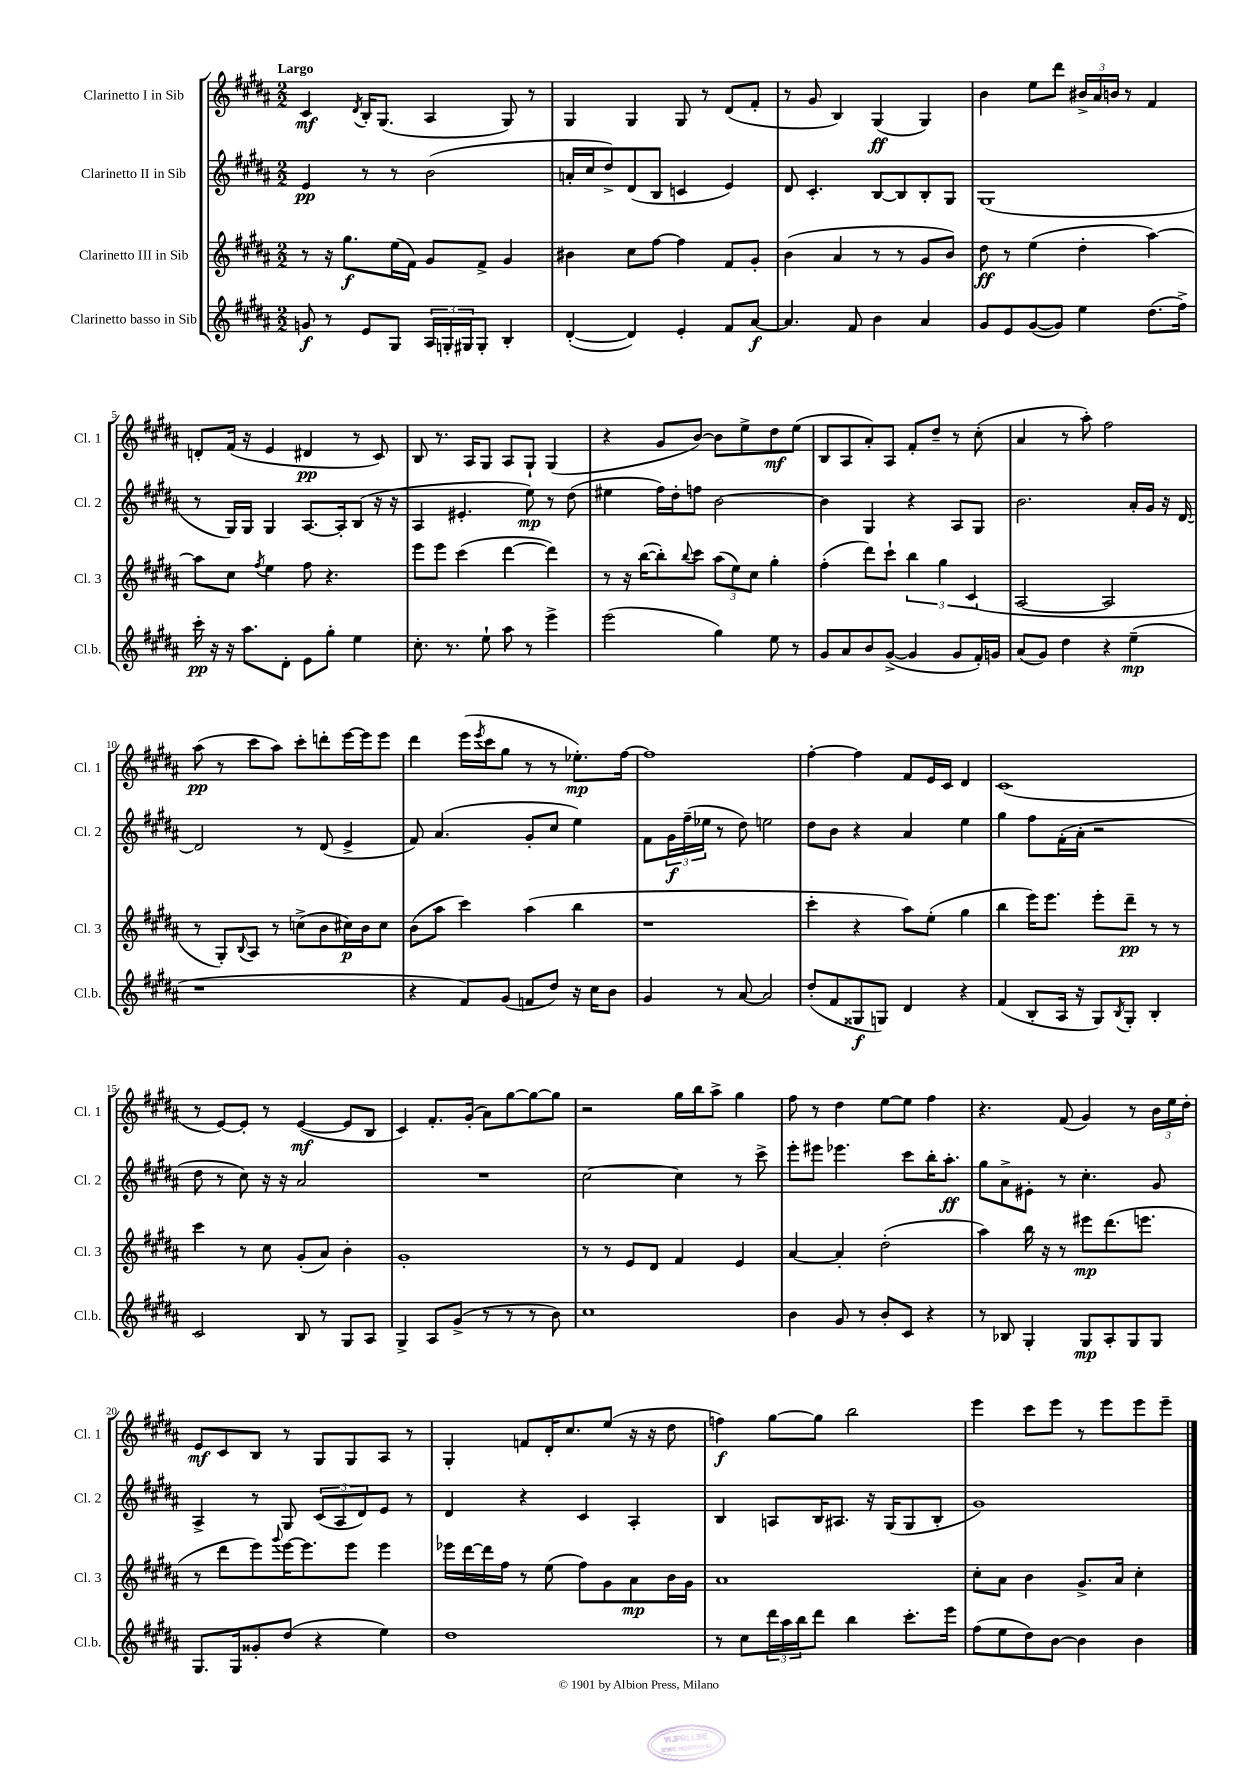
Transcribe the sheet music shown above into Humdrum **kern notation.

**kern	**dynam	**kern	**dynam	**kern	**dynam	**kern	**dynam
*part4	*part4	*part3	*part3	*part2	*part2	*part1	*part1
*staff4	*staff4	*staff3	*staff3	*staff2	*staff2	*staff1	*staff1
*I"Clarinetto basso in Sib	*	*I"Clarinetto III in Sib	*	*I"Clarinetto II in Sib	*	*I"Clarinetto I in Sib	*
*I'Cl.b.	*	*I'Cl. 3	*	*I'Cl. 2	*	*I'Cl. 1	*
*clefG2	*	*clefG2	*	*clefG2	*	*clefG2	*
*k[f#c#g#d#a#]	*	*k[f#c#g#d#a#]	*	*k[f#c#g#d#a#]	*	*k[f#c#g#d#a#]	*
*M2/2	*	*M2/2	*	*M2/2	*	*M2/2	*
=1	=1	=1	=1	=1	=1	=1	=1
!	!	!	!	!	!	!LO:TX:a:B:t=Largo	!
8gn/	f	8r	.	4e/	pp	4c#/	mf
8r	.	16r	.	.	.	.	.
.	.	8.gg#\L	f	.	.	.	.
.	.	.	.	.	.	8qd#/	.
8e/L	.	.	.	8r	.	16B'/KL	.
.	.	.	.	.	.	(8.G#/J	.
8G#/J	.	(16ee\L	.	8r	.	.	.
.	.	16f#\JJ)	.	.	.	.	.
24A#/LL	.	8g#/L	.	(2b\	.	4A#/	.
24Gn'/	.	.	.	.	.	.	.
24G#X/J	.	.	.	.	.	.	.
8G#'/J	.	8f#^/J	.	.	.	.	.
4B'/	.	4g#/	.	.	.	8G#/)	.
.	.	.	.	.	.	8r	.
=2	=2	=2	=2	=2	=2	=2	=2
([4d#'/	.	4b#X\	.	16an'/LL	.	4G#/	.
.	.	.	.	16cc#/J	.	.	.
.	.	.	.	8dd#^/)	.	.	.
4d#/])	.	8cc#\L	.	(8d#/	.	4G#/	.
.	.	[8ff#\J	.	8B/J	.	.	.
4e'/	.	4ff#\]	.	4cn/	.	8G#/	.
.	.	.	.	.	.	8r	.
8f#/L	.	8f#/L	.	4e/)	.	(8d#/L	.
[8a#/J	f	8g#'/J	.	.	.	8f#'/J	.
=3	=3	=3	=3	=3	=3	=3	=3
4.a#/]	.	(4b\	.	8d#/	.	8r	.
.	.	.	.	4.c#'/	.	8g#/	.
.	.	4a#/	.	.	.	4B/)	.
8f#/	.	.	.	.	.	.	.
4b\	.	8r	.	[8B/L	.	(4G#/	ff
.	.	8r	.	8B/]	.	.	.
4a#/	.	8g#/L	.	8B'/	.	4G#/)	.
.	.	8b/J)	.	8G#/J	.	.	.
=4	=4	=4	=4	=4	=4	=4	=4
8g#/L	.	8dd#\	ff	(1G#	.	4b\	.
8e/	.	8r	.	.	.	.	.
([8g#/	.	(4ee\	.	.	.	8ee\L	.
8g#/J])	.	.	.	.	.	8ddd#\J	.
4ee\	.	4dd#'\	.	.	.	24b#X^/LL	.
.	.	.	.	.	.	24a#/	.
.	.	.	.	.	.	24bn/JJ	.
.	.	.	.	.	.	8r	.
(8.dd#\L	.	[4aa#\)	.	.	.	4f#/	.
16ff#^\Jk)	.	.	.	.	.	.	.
!!LO:LB:g=z
=5	=5	=5	=5	=5	=5	=5	=5
16ccc#'\	pp	8aa#\L]	.	8r	.	8dn'/L	.
16r	.	.	.	.	.	.	.
16r	.	8cc#\J	.	16G#/LL)	.	(16f#/Jk	.
8.aa#\L	.	.	.	16G#/JJ	.	16r	.
.	.	8qff#/	.	.	.	.	.
.	.	4ee\	.	4G#/	.	4e/	.
8d#'\J	.	.	.	.	.	.	.
8e\L	.	8ff#\	.	[8.A#/L	.	4d#X/	pp
8gg#'\J	.	4.r	.	.	.	.	.
.	.	.	.	16A#'/k]	.	.	.
4ee\	.	.	.	(8B/J	.	8r	.
.	.	.	.	16r	.	8c#/)	.
.	.	.	.	16r	.	.	.
=6	=6	=6	=6	=6	=6	=6	=6
8.cc#'\	.	8eee\L	.	4A#/	.	8B/	.
.	.	8eee\J	.	.	.	8.r	.
8.r	.	.	.	.	.	.	.
.	.	(4ccc#\	.	4.e#X'/	.	.	.
.	.	.	.	.	.	16A#/KL	.
8ee`\	.	.	.	.	.	8G#/J	.
8aa#\	.	[4ddd#\	.	.	.	8A#/L	.
8r	.	.	.	8ee\)	mp	8G#`/J	.
4eee^\	.	4ddd#\])	.	8r	.	(4G#/	.
.	.	.	.	(8dd#\	.	.	.
=7	=7	=7	=7	=7	=7	=7	=7
(2eee\	.	8r	.	4ee#X\	.	4r	.
.	.	16r	.	.	.	.	.
.	.	([16bb\KL	.	.	.	.	.
.	.	8bb'\])	.	16ff#\LL)	.	8g#/L	.
.	.	.	.	16dd#'\J	.	.	.
.	.	8qqbb/	.	.	.	.	.
.	.	8ccc#\J	.	8ffn\J	.	[8b/J)	.
4gg#\)	.	(12aa#\L	.	[2b\	.	8b\L]	.
.	.	12ee\)	.	.	.	.	.
.	.	.	.	.	.	8ee^\	.
.	.	12cc#\J	.	.	.	.	.
8ee\	.	4gg#'\	.	.	.	8dd#\	mf
8r	.	.	.	.	.	(8ee\J	.
=8	=8	=8	=8	=8	=8	=8	=8
8g#/L	.	(4ff#'\	.	4b\]	.	8B/L	.
8a#/	.	.	.	.	.	8A#/	.
8b/	.	8ddd#\L)	.	4G#/	.	8a#'/)	.
([8g#^/J	.	8ccc#`\J	.	.	.	8A#/J	.
4g#/]	.	6bb\	.	4r	.	8f#'/L	.
.	.	.	.	.	.	8dd#~/J	.
.	.	6gg#\	.	.	.	.	.
8g#/L	.	.	.	8A#/L	.	8r	.
.	.	(6c#/	.	.	.	.	.
16f#'/L)	.	.	.	8G#/J	.	(8cc#'\	.
16gn/JJ	.	.	.	.	.	.	.
=9	=9	=9	=9	=9	=9	=9	=9
(8a#/L	.	[2A#/	.	2.b\	.	4a#/	.
8g#/J)	.	.	.	.	.	.	.
4dd#\	.	.	.	.	.	8r	.
.	.	.	.	.	.	8aa#'\)	.
4r	.	2A#/]	.	.	.	2ff#\	.
(4ee~\	mp	.	.	16a#'/LL	.	.	.
.	.	.	.	16g#/JJ	.	.	.
.	.	.	.	16r	.	.	.
.	.	.	.	[16d#/	.	.	.
!!LO:LB:g=z
=10	=10	=10	=10	=10	=10	=10	=10
1r	.	8r	.	2d#/]	.	(8aa#\	pp
.	.	8G#'/L)	.	.	.	8r	.
.	.	8qqB/	.	.	.	.	.
.	.	8A#/J	.	.	.	8ccc#\L	.
.	.	8r	.	.	.	8aa#\J)	.
.	.	(8ccn^\L	.	8r	.	8ccc#'\L	.
.	.	8b\	.	(8d#/	.	8dddn'\	.
.	.	16cc#X\L)	p	4e^/	.	[16eee\L	.
.	.	16b\J	.	.	.	16eee\J]	.
.	.	8cc#\J	.	.	.	8eee\J	.
=11	=11	=11	=11	=11	=11	=11	=11
4r	.	(8b\L	.	8f#/)	.	4ddd#\	.
.	.	8aa#\J	.	(4.a#/	.	.	.
8f#/L)	.	4ccc#\)	.	.	.	(16eee\LL	.
.	.	.	.	.	.	8qeee/	.
.	.	.	.	.	.	16ccc#\J	.
(8g#/J	.	.	.	.	.	8gg#\J	.
8fn/L	.	(4aa#\	.	8g#'/L	.	8r	.
8dd#/J)	.	.	.	8cc#/J	.	8r	.
16r	.	4bb\	.	4ee\)	.	8.ee-X'\L)	mp
16cc#\KL	.	.	.	.	.	.	.
8b\J	.	.	.	.	.	.	.
.	.	.	.	.	.	[16ff#\Jk	.
=12	=12	=12	=12	=12	=12	=12	=12
4g#/	.	1r	.	8f#\L	.	1ff#]	.
.	.	.	.	24g#\L	f	.	.
.	.	.	.	(24ff#~\	.	.	.
.	.	.	.	24ee-X\JJ	.	.	.
8r	.	.	.	8r	.	.	.
[8a#/	.	.	.	8dd#\)	.	.	.
2a#/]	.	.	.	2een\	.	.	.
=13	=13	=13	=13	=13	=13	=13	=13
(8dd#'/L	.	4ccc#'\	.	8dd#\L	.	[4ff#'\	.
8f#/	.	.	.	8b\J	.	.	.
8G##X/	f	4r	.	4r	.	4ff#\]	.
8Gn/J)	.	.	.	.	.	.	.
4d#/	.	8aa#\L)	.	4a#/	.	8f#/L	.
.	.	(8ee'\J	.	.	.	16e/L	.
.	.	.	.	.	.	16c#/JJ	.
4r	.	4gg#\	.	4ee\	.	4d#/	.
=14	=14	=14	=14	=14	=14	=14	=14
(4f#/	.	4bb\	.	4gg#\	.	(1c#	.
8B'/L	.	16eee\KL)	.	8ff#\L	.	.	.
.	.	8.eee\J	.	.	.	.	.
16A#/Jk	.	.	.	(16f#'\L	.	.	.
16r	.	.	.	16a#'\JJ	.	.	.
8G#/L)	.	8eee'\L	.	2r	.	.	.
8qB/	.	.	.	.	.	.	.
8G#'/J	.	8ddd#~\J	pp	.	.	.	.
4B'/	.	8r	.	.	.	.	.
.	.	8r	.	.	.	.	.
!!LO:LB:g=z
=15	=15	=15	=15	=15	=15	=15	=15
2c#/	.	4ccc#\	.	8dd#\	.	8r	.
.	.	.	.	8r	.	[8e/L)	.
.	.	8r	.	8cc#\)	.	8e'/J]	.
.	.	8cc#\	.	16r	.	8r	.
.	.	.	.	16r	.	.	.
8B/	.	(8g#'/L	.	2a#/	.	([4e/	mf
8r	.	8a#/J)	.	.	.	.	.
8G#/L	.	4b'\	.	.	.	8e/L]	.
8A#/J	.	.	.	.	.	8B/J	.
=16	=16	=16	=16	=16	=16	=16	=16
4G#^/	.	1g#'	.	1r	.	4c#/)	.
8A#/L	.	.	.	.	.	8.f#'/L	.
(8g#^/J	.	.	.	.	.	.	.
.	.	.	.	.	.	(16g#'/Jk	.
8r	.	.	.	.	.	8a#\L)	.
8r	.	.	.	.	.	[8gg#\	.
8r	.	.	.	.	.	8gg#\_	.
8b\)	.	.	.	.	.	8gg#\J]	.
=17	=17	=17	=17	=17	=17	=17	=17
1cc#	.	8r	.	[2cc#\	.	2r	.
.	.	8r	.	.	.	.	.
.	.	8e/L	.	.	.	.	.
.	.	8d#/J	.	.	.	.	.
.	.	4f#/	.	4cc#\]	.	16gg#\LL	.
.	.	.	.	.	.	16bb\J	.
.	.	.	.	.	.	8aa#^\J	.
.	.	4e/	.	8r	.	4gg#\	.
.	.	.	.	8ccc#^\	.	.	.
=18	=18	=18	=18	=18	=18	=18	=18
4b\	.	[4a#/	.	8eee'\L	.	8ff#\	.
.	.	.	.	8eee#X\J	.	8r	.
8g#/	.	4a#'/]	.	4.eee-X\	.	4dd#\	.
8r	.	.	.	.	.	.	.
8b'/L	.	(2dd#'\	.	.	.	[8ee\L	.
8c#/J	.	.	.	8ccc#\L	.	8ee\J]	.
4r	.	.	.	16bb'\K	.	4ff#\	.
.	.	.	.	8.aa#'\J	ff	.	.
=19	=19	=19	=19	=19	=19	=19	=19
8r	.	4aa#\)	.	8gg#\L	.	4.r	.
8B-X/	.	.	.	8a#^\	.	.	.
4G#'/	.	16bb\	.	8e#X'\J	.	.	.
.	.	16r	.	.	.	.	.
.	.	8r	.	8r	.	(8f#/	.
8G#/L	mp	8eee#X\L	mp	4.cc#'\	.	4g#/)	.
8A#'/	.	(8.ddd#\	.	.	.	.	.
8G#/	.	.	.	.	.	8r	.
.	.	8.eeen\J	.	.	.	.	.
8G#/J	.	.	.	8g#/	.	24b\LL	.
.	.	.	.	.	.	24ee\	.
.	.	.	.	.	.	24dd#'\JJ	.
!!LO:LB:g=z
=20	=20	=20	=20	=20	=20	=20	=20
8.G#/L	.	8r	.	4A#^/	.	8e/L	mf
.	.	8ddd#\L	.	.	.	8c#/	.
16G#/k	.	.	.	.	.	.	.
8g##X'/	.	8eee\)	.	8r	.	8B/J	.
.	.	8qqggg#/	.	.	.	.	.
(8dd#/J	.	[16eee\K	.	8G#/	.	8r	.
.	.	8.eee\]	.	.	.	.	.
4r	.	.	.	(12c#/L	.	8G#/L	.
.	.	.	.	12A#/	.	.	.
.	.	8eee\J	.	.	.	8G#/	.
.	.	.	.	12d#/)	.	.	.
4ee\)	.	4eee\	.	8e/J	.	8A#/J	.
.	.	.	.	8r	.	8r	.
=21	=21	=21	=21	=21	=21	=21	=21
1dd#	.	16eee-X\LL	.	4d#/	.	4G#'/	.
.	.	[16ddd#\	.	.	.	.	.
.	.	16ddd#\]	.	.	.	.	.
.	.	16ff#\JJ	.	.	.	.	.
.	.	8r	.	4r	.	8fn/L	.
.	.	(8ee\	.	.	.	16d#'/K	.
.	.	.	.	.	.	8.cc#/	.
.	.	8ff#\L)	.	4c#/	.	.	.
.	.	8g#\	.	.	.	(8ee/J	.
.	.	8a#\	mp	4A#'/	.	16r	.
.	.	.	.	.	.	16r	.
.	.	16b\L	.	.	.	8dd#\	.
.	.	16g#\JJ	.	.	.	.	.
=22	=22	=22	=22	=22	=22	=22	=22
8r	.	1a#	.	4B/	.	4ffn\)	f
8cc#\L	.	.	.	.	.	.	.
24ddd#\L	.	.	.	8An/L	.	[8gg#\L	.
24aa#\	.	.	.	.	.	.	.
24bb\J	.	.	.	.	.	.	.
8ddd#\J	.	.	.	16B/K	.	8gg#\J]	.
.	.	.	.	8.A#X/J	.	.	.
4bb\	.	.	.	.	.	2bb\	.
.	.	.	.	16r	.	.	.
.	.	.	.	(16G#/KL	.	.	.
8.ccc#'\L	.	.	.	8G#/	.	.	.
.	.	.	.	8B'/J	.	.	.
16eee\Jk	.	.	.	.	.	.	.
=23	=23	=23	=23	=23	=23	=23	=23
(8ff#\L	.	8cc#'\L	.	1g#)	.	4eee\	.
8ee\	.	8a#\J	.	.	.	.	.
8dd#\)	.	4b\	.	.	.	8ccc#\L	.
[8b\J	.	.	.	.	.	8eee\J	.
4b\]	.	8.g#^/L	.	.	.	8r	.
.	.	.	.	.	.	8eee\L	.
.	.	16a#/Jk	.	.	.	.	.
4b\	.	4cc#'\	.	.	.	8eee\	.
.	.	.	.	.	.	8eee~\J	.
==	==	==	==	==	==	==	==
*-	*-	*-	*-	*-	*-	*-	*-
